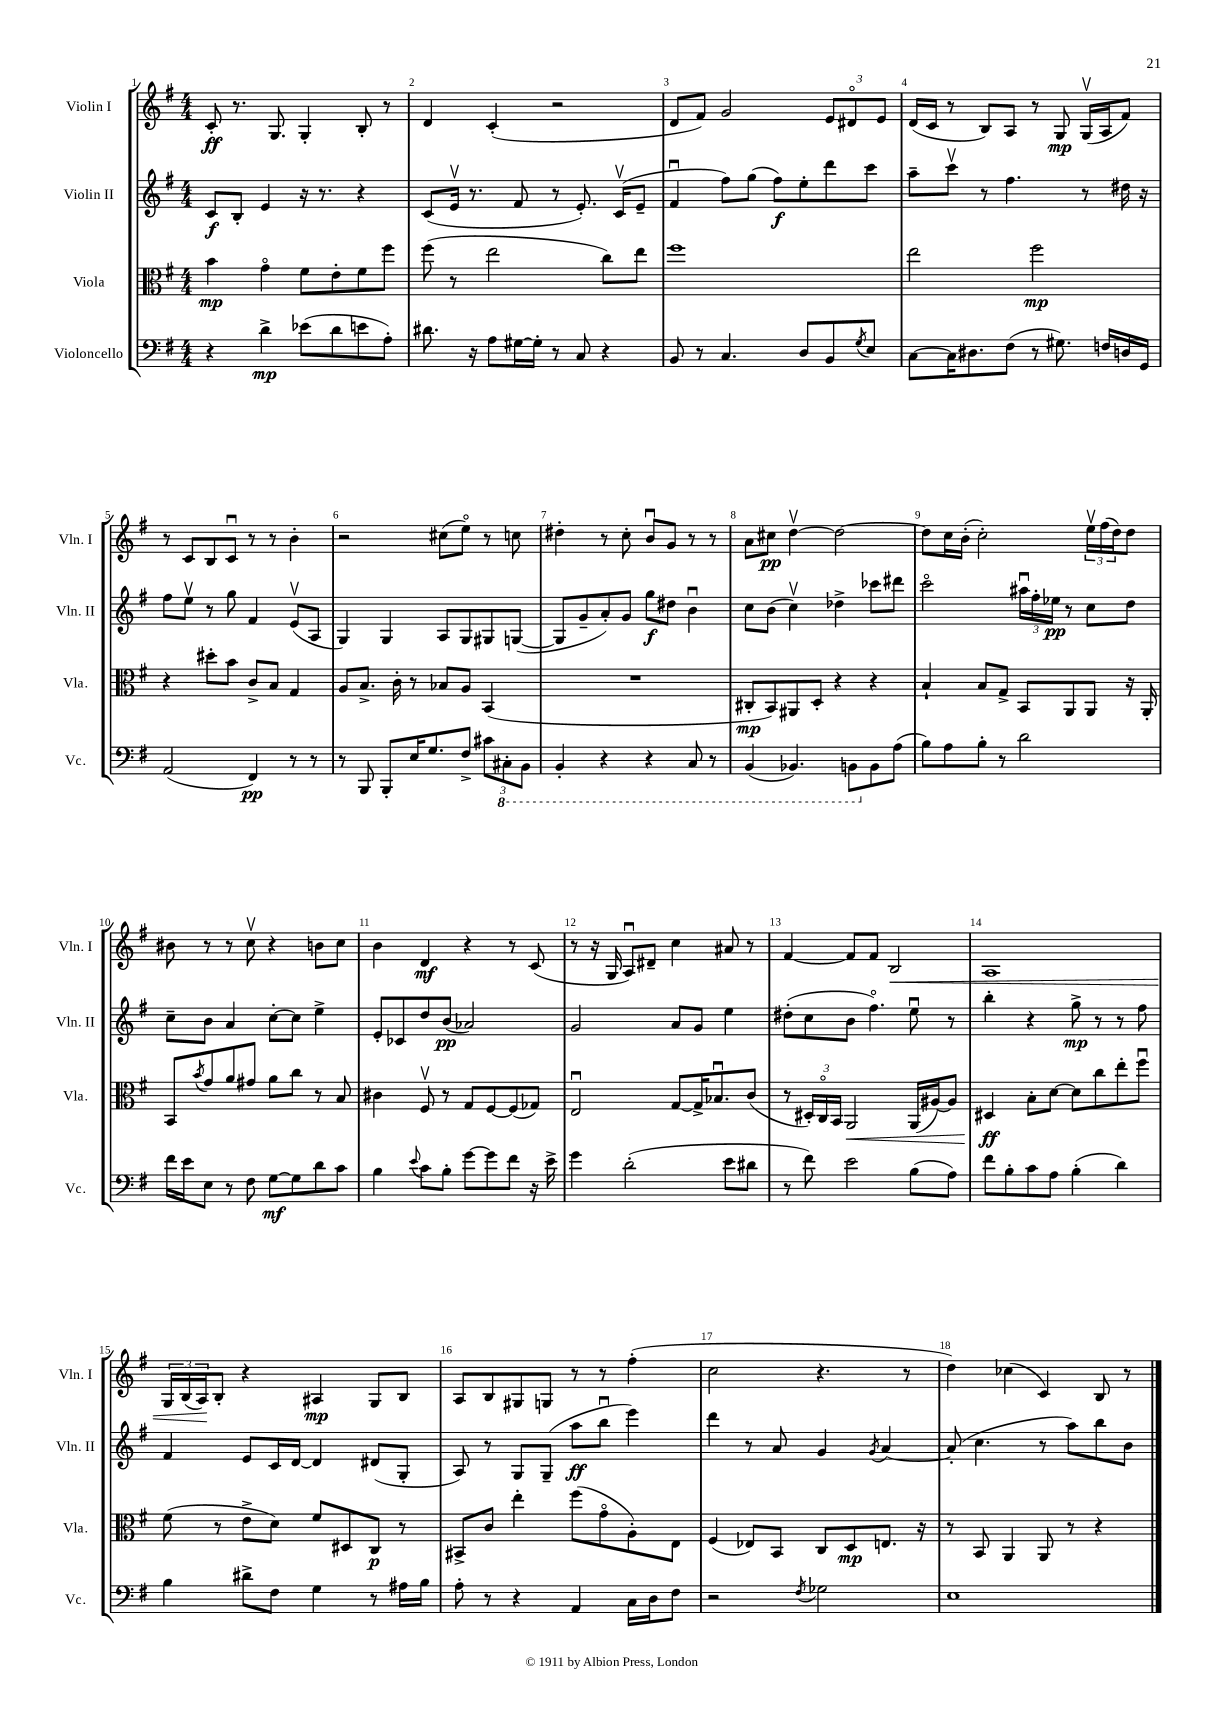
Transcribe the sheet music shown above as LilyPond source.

<<
\new StaffGroup <<
\new Staff = "s0" \with { instrumentName = "Violin I" shortInstrumentName = "Vln. I" } {
    \clef treble \key g \major \numericTimeSignature \time 4/4
    c'8-.\ff r8. g8. g4-. b8-. r8 |
    d'4 c'4-.( r2 |
    d'8 fis'8) g'2 \tuplet 3/2 { e'8 dis'8\flageolet e'8 } |
    d'16( c'16 r8 b8) a8 r8 g8\mp g16\upbow( a16 fis'8) |
    r8 c'8 b8 c'8\downbow r8 r8 b'4-. |
    r2 cis''8( e''8\flageolet) r8 c''8 |
    dis''4-. r8 c''8-. b'8\downbow g'8 r8 r8 |
    a'8 cis''8\pp d''4~\upbow d''2~ |
    d''8 c''16 b'16-.( c''2-.) \tuplet 3/2 { e''16\upbow fis''16( d''16) } d''8 |
    bis'8 r8 r8 c''8\upbow r4 b'8 c''8 |
    b'4 d'4\mf r4 r8 c'8( |
    r8 r16 g16 a8\downbow) dis'8-- c''4 ais'8 r8 |
    fis'4~ fis'8 fis'8 b2\< |
    a1 |
    \tuplet 3/2 { g16 b16( a16\!) } b8-. r4 ais4\mp g8 b8 |
    a8 b8 gis8 g8 r8 r8 fis''4-.( |
    c''2 r4. r8 |
    d''4) ces''4( c'4) b8 r8 \bar "|." |
}
\new Staff = "s1" \with { instrumentName = "Violin II" shortInstrumentName = "Vln. II" } {
    \clef treble \key g \major \numericTimeSignature \time 4/4
    c'8\f b8-. e'4 r16 r8. r4 |
    c'8( e'16\upbow r8. fis'8 r8 e'8.-.) c'16\upbow( e'8-- |
    fis'4\downbow fis''8) g''8( fis''8\f) e''8-. d'''8 c'''8 |
    a''8-- c'''8\upbow r8 fis''4. r8 dis''16 r16 |
    fis''8 e''8\upbow r8 g''8 fis'4 e'8\upbow( a8 |
    g4) g4 a8 g8 gis8 g8~( |
    g8 g'8-- a'8-.) g'8 g''8\f dis''8 b'4\downbow |
    c''8 b'8( c''4\upbow) des''4-> ces'''8 dis'''8 |
    c'''2\flageolet \tuplet 3/2 { ais''16\downbow fis''16-. ees''16\pp } r8 c''8 d''8 |
    c''8-- b'8 a'4 c''8~-. c''8 e''4-> |
    e'8-. ces'8 d''8 b'8\pp( aes'2) |
    g'2 a'8 g'8 e''4 |
    dis''8-.( c''8 b'8 fis''4.\flageolet) e''8\downbow r8 |
    b''4-. r4 g''8->\mp r8 r8 fis''8 |
    fis'4 e'8 c'16 d'16~ d'4 dis'8( g8-. |
    a8) r8 g8 g8--( a''8\ff b''8\downbow e'''4) |
    d'''4 r8 a'8 g'4 \acciaccatura { g'8 } a'4~ |
    a'8-.( c''4. r8 a''8) b''8 b'8 \bar "|." |
}
\new Staff = "s2" \with { instrumentName = "Viola" shortInstrumentName = "Vla." } {
    \clef alto \key g \major \numericTimeSignature \time 4/4
    b'4\mp g'4\flageolet fis'8 e'8-. fis'8 fis''8 |
    fis''8( r8 e''2 c''8) e''8 |
    fis''1 |
    e''2 fis''2\mp |
    r4 dis''8-. b'8 c'8-> b8 g4 |
    a8 b8.-> c'16-. r8 bes8 a8 b,4( |
    R1 |
    cis8-.\mp b,8) ais,8 d8-. r4 r4 |
    b4-! b8 g8-> b,8 a,8 a,8 r16 a,16-. |
    b,8 \acciaccatura { b'8 } g'8 a'8 gis'8 a'8 c''8 r8 b8 |
    cis'4 fis8\upbow r8 g8 fis8~ fis8( ges8) |
    e2\downbow g8~ g16-> bes8.\downbow c'8( |
    r8 \tuplet 3/2 { dis16-.) c16\flageolet b,16 } a,2\< a,16( ais16~) ais8 |
    dis4\ff\! b8-. d'8~ d'8 c''8 e''8-. fis''8\downbow |
    fis'8( r8 e'8-> d'8) fis'8 dis8 c8\p r8 |
    bis,8-> c'8 e''4-. fis''8( g'8\flageolet a8-.) e8 |
    fis4( ees8) b,8 c8 d8\mp e8. r16 |
    r8 b,8 a,4 a,8 r8 r4 \bar "|." |
}
\new Staff = "s3" \with { instrumentName = "Violoncello" shortInstrumentName = "Vc." } {
    \clef bass \key g \major \numericTimeSignature \time 4/4
    r4 d'4->\mp ees'8( d'8 e'8 a8-.) |
    dis'8. r16 a8 gis16~ gis16-. r8 c8 r4 |
    b,8 r8 c4. d8 b,8 \acciaccatura { g8 } e8 |
    c8~ c16 dis8. fis8( r8 gis8.) f16 d16 g,16 |
    a,2( fis,4\pp) r8 r8 |
    r8 b,,8 b,,8-. e16 g8. fis8-> \tuplet 3/2 { cis'8 \ottava #-1 cis,8-. b,,8 } |
    b,,4-. r4 r4 c,8 r8 |
    b,,4( bes,,4.) b,,8 \ottava #0 b,8 a8( |
    b8) a8 b8-. r8 d'2 |
    fis'16 e'16 e8 r8 fis8 g8~\mf g8 d'8 c'8 |
    b4 \appoggiatura { e'8 } c'8 b8-. g'8~ g'8 fis'8 r16 e'16-> |
    g'4 d'2-.( e'8 dis'8 |
    r8 fis'8) e'2 b8( a8) |
    fis'8 b8-. c'8 a8 b4-.( d'4) |
    b4 dis'8-> fis8 g4 r8 ais16 b16 |
    a8-. r8 r4 a,4 c16 d16 fis8 |
    r2 \acciaccatura { fis8 } ges2 |
    e1 \bar "|." |
}
>>
>>
\layout { \context { \Score \override BarNumber.break-visibility = ##(#f #t #t) barNumberVisibility = #all-bar-numbers-visible } }
